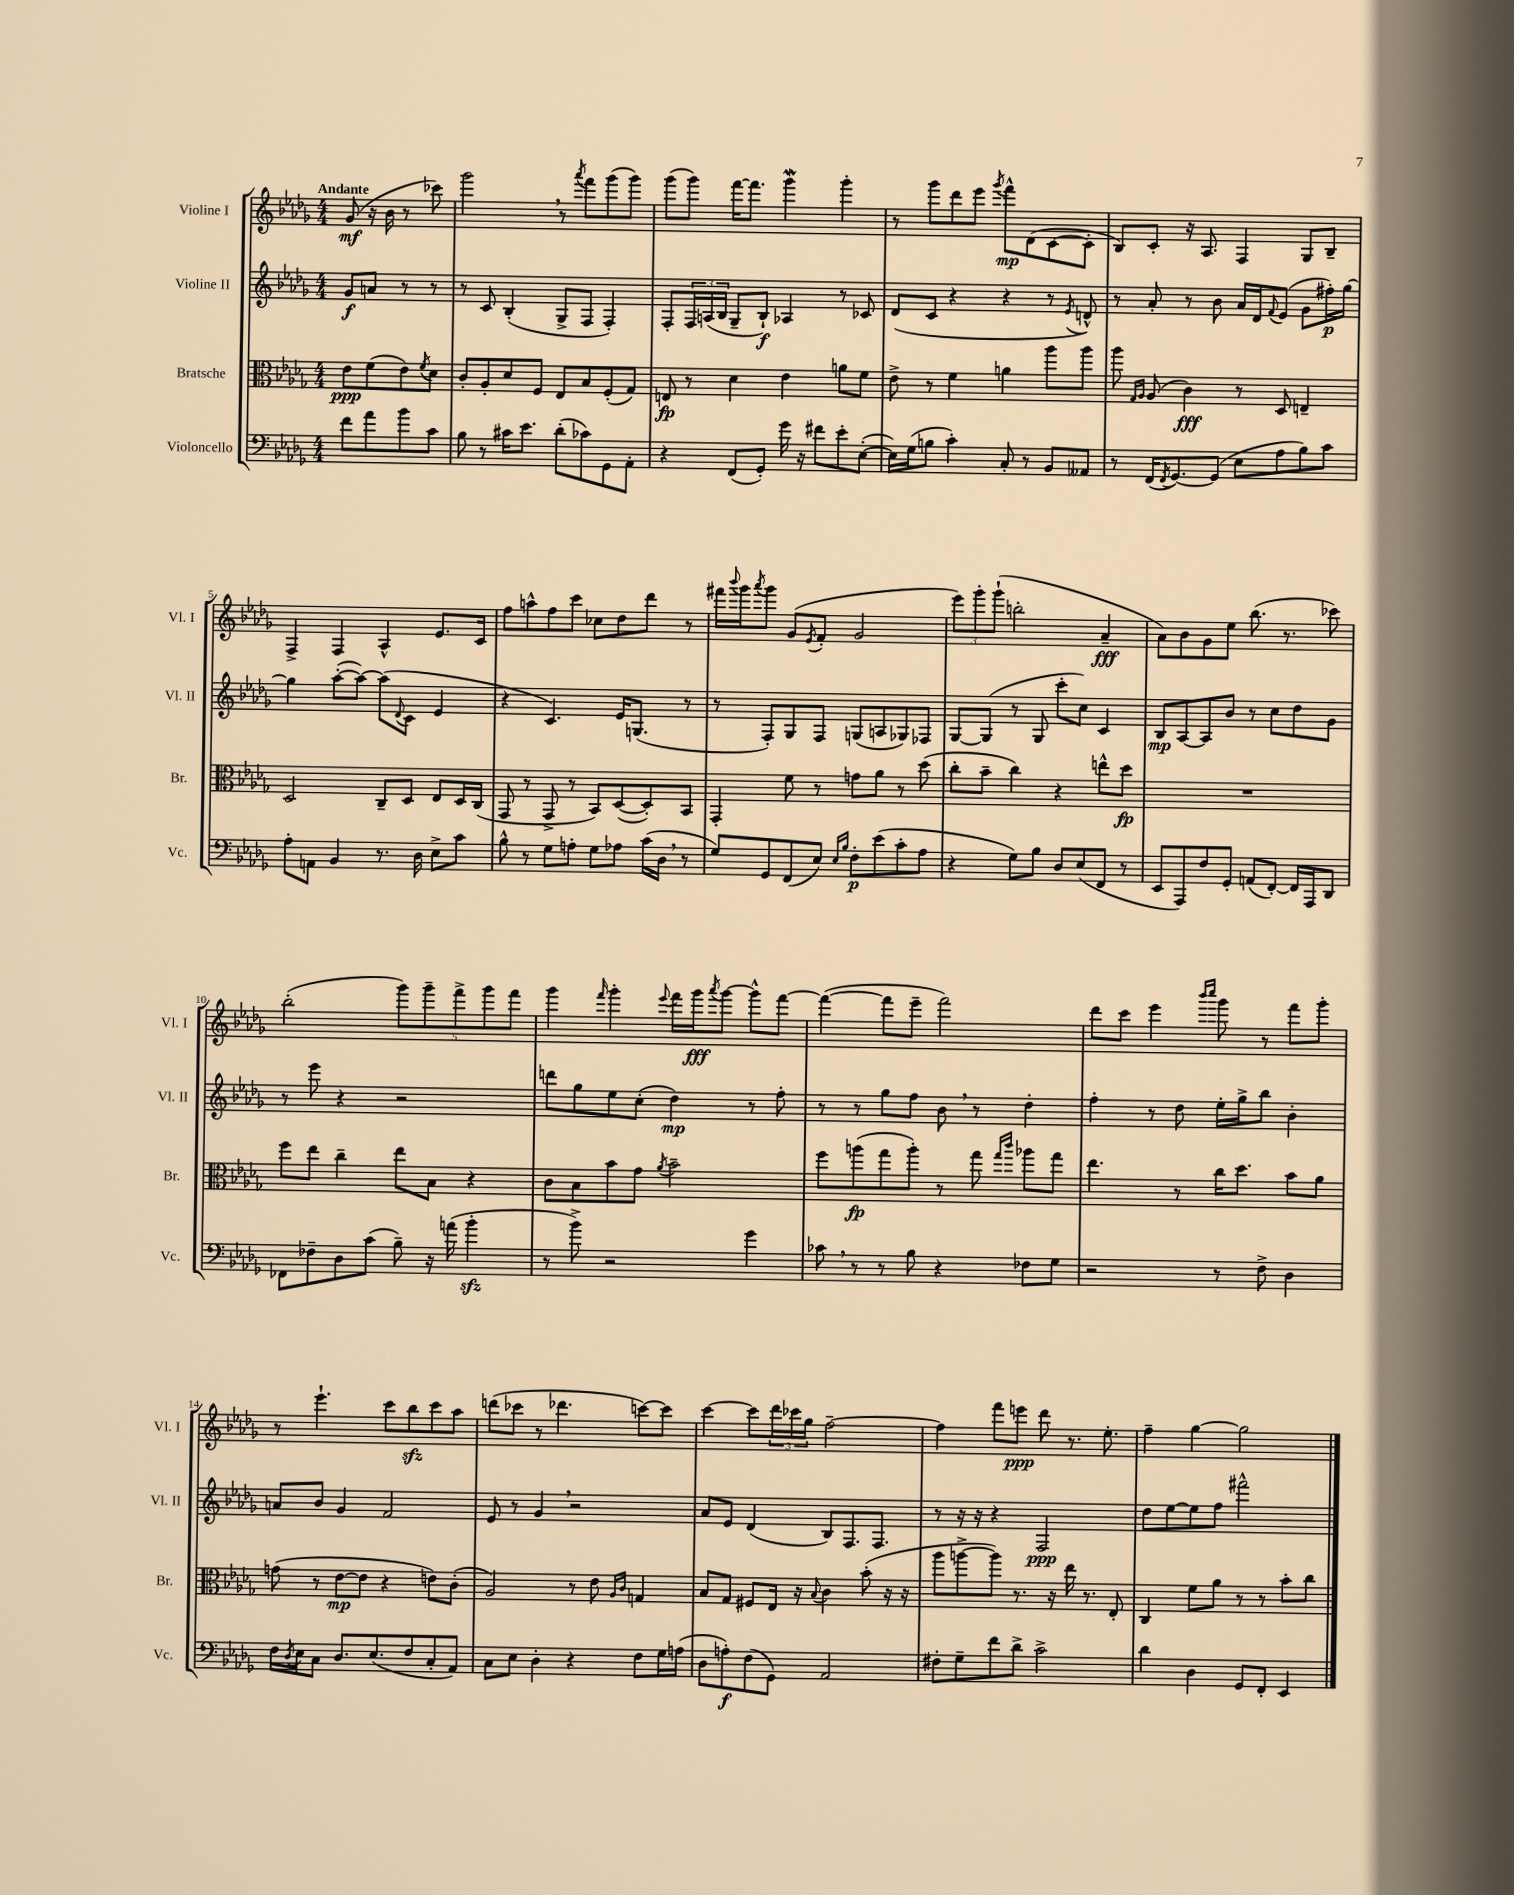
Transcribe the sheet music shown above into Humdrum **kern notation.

**kern	**kern	**kern	**kern
*staff4	*staff3	*staff2	*staff1
*clefF4	*clefC3	*clefG2	*clefG2
*k[b-e-a-d-g-]	*k[b-e-a-d-g-]	*k[b-e-a-d-g-]	*k[b-e-a-d-g-]
*M4/4	*M4/4	*M4/4	*M4/4
8f\L	8e-\L	8g-/L	(8g-/
8a-\	(8f\	8a/J	16r
.	.	.	16b-\
8b-\	8e-\)	8r	8r
.	8qf/	.	.
8c\J	8d-\J	8r	8ccc-\)
=	=	=	=
8B-\	8c'/L	8r	2ggg-\
8r	8A-'/	8c/	.
16c#\LK	8d-/	(4B-'/	.
8.e-\J	.	.	.
.	8F/J	.	.
(8d-'\L	8E-/L	8G-^/L	8r
.	.	.	8qaaa-/
8c-\)	8B-/	8F/J	8fff\L
8GG-\	(8F'/	4F'/)	(8ggg-\
8AA-'\J	8G-/J)	.	8ggg-\J)
=	=	=	=
4r	8E/	8F'/L	(8ggg-\L
.	8r	24F/L	8ggg-\J)
.	.	(24A/	.
.	.	24B-/JJ	.
(8FF/L	4d-\	8G-~/L	[16fff\LK
.	.	.	8.fff\]J
8GG-'/J)	.	8B-`/J)	.
16g-\	4e-\	4A-/	4ggg-\
16r	.	.	.
8f#\L	.	.	.
8e-'\	8a\L	8r	4ggg-'\
([8E-'\J	8f\J	8c-/	.
=	=	=	=
16E-\]LL)	8e-^\	(8d-/L	8r
(16G-\J	.	.	.
8B\J	8r	8c/J	8ggg-\L
4c'\)	4f\	4r	8ddd-\
.	.	.	8eee-\J
.	.	.	8qggg-/
8C'/	4a\	4r	8fff^^\L
8r	.	.	(8d-\
8BB-/L	8aa-\L	8r	[8c\
.	.	8qe-/	.
8AA--/J	8aa-\J	8d^^/)	8c'\]J
=	=	=	=
8r	8aa-\	8r	8B-/L)
.	16qqG-/LL	.	.
.	16qqA-/JJ	.	.
(16FF/LK	(8A-/	8a-'/	8c'/J
8qFF/	.	.	.
[8.GG-/)	.	.	.
.	4c\)	8r	16r
.	.	.	8.A-/
(8GG-/]J	.	8b-\	.
8E-\L	8r	16a-/LL	4F/
.	.	16d-/J	.
.	.	8qqf/	.
8A-\	8D-/	(8e-/J	.
8B-\)	4E~/	8g-\L	8G-/L
8c\J	.	16ff#'\L)	8B-~/J
.	.	[16gg-\JJ	.
=	=	=	=
8A-'\L	2D-/	4gg-\]	4F^/
8AA\J	.	.	.
4BB-/	.	([8aa-'\L	4F/
.	.	8aa-\_J)	.
8.r	8C~/L	(8aa-\]L	4A-^^/
.	.	8qqd-/	.
.	8D-/J	8c\J	.
16D-\	.	.	.
8E-^\L	8E-/L	4e-/	8.e-/L
8c\J	16D-/L	.	.
.	(16C/JJ	.	16c/Jk
=	=	=	=
8B-^^\	8GG-/	4r	8ff\L
8r	8r	.	8aa^^\
8G-\L	8GG-^/	4.c/)	8ff\
8A'\J	8r	.	8ccc\J
8G-\L	8BB-/L)	.	8cc-\L
8A-\J	([8D-/	16e-/LK	8dd-\
.	.	(8.G/J	.
(16c\LL	8D-'/])	.	8ddd-\J
16D-\JJ	.	.	.
8r	8BB-/J	8r	8r
=	=	=	=
8G-/L)	4GG-'/	8r	16fff#\LL
.	.	.	8qqbbb-/
.	.	.	16ggg-\J
.	.	.	8qaaa-/
8GG-/	.	8F'/L)	8ggg-\J
(8FF/	8f\	8G-/	(8g-/L
.	.	.	8qe-/
8E-/J)	8r	8F/J	8f'/J
16qqE-/LL	.	.	.
16qqB-/JJ	.	.	.
8F'\L	8g\L	(8G/L	2g-/
(8e-\	8a-\J	8A/	.
8c'\	8r	8G-/)	.
8A-\J	(8dd-\	8F-/J	.
=	=	=	=
4r	8cc'\L	[8G-/L	12eee-\L)
.	.	.	12ggg-'\
.	8b-~\J	(8G-/]J	.
.	.	.	(12ggg-`\J
8G-\L)	4cc\)	8r	2bb'\
8B-\J	.	8G-/	.
8D-/L	4r	8ccc'\L	.
(8E-/	.	8cc\J)	.
8FF/J	8ee^^\L	4c/	4a-~/
8r	8dd-\J	.	.
=	=	=	=
8EE-/L	1r	8B-/L	8a-\L)
8AAA-/)	.	[8A-/	8b-\
8F/	.	8A-/]	8g-\
8GG-'/J	.	8b-/J	8ee-\J
(8AA/L	.	8r	(8.bb-\
[8FF'/J)	.	8cc\L	.
.	.	.	8.r
16FF/]LL	.	8dd-\	.
16AAA-/J	.	.	.
8DD-/J	.	8g-\J	8ccc-\)
=	=	=	=
8FF-\L	8ff\L	8r	(2bb-'\
8F-~\	8ee-\J	8eee-\	.
8D-\	4cc~\	4r	.
(8c\J	.	.	.
8B-~\)	8ee-\L	2r	10ggg-\L)
.	.	.	10ggg-~\
16r	8B-\J	.	.
(16a\	.	.	.
.	.	.	10fff^\
4b-'\	4r	.	.
.	.	.	10ggg-\
.	.	.	10fff\J
=	=	=	=
8r	8c\L	8ddd\L	4ggg-\
8b-^\)	8B-\	8gg-\	.
.	.	.	16qqfff/
2r	8b-\	8ee-\	4ggg-'\
.	8g-\J	(8cc'\J	.
.	8qa-/	.	8qqeee-/
.	2b-~\	4dd-\)	16fff\LL
.	.	.	16ggg-\J
.	.	.	8qaaa-/
.	.	.	[8ggg-\J
4g-\	.	8r	8ggg-^^\]L
.	.	8ff'\	[8fff\J
=	=	=	=
8c-\	8ff\L	8r	(4fff\_
8r	(8aa\	8r	.
8r	8gg-\	8gg-\L	8fff\]L
8B-\	8aa'\J)	8ff\J	8eee-~\J
4r	8r	8b-\	2fff\)
.	8gg-\	8r	.
.	16qqgg-/LL	.	.
.	16qqccc/JJ	.	.
8F-\L	8aa-\L	4dd-'\	.
8G-\J	8gg-\J	.	.
=	=	=	=
2r	4.ee-\	4ff'\	8ddd-\L
.	.	.	8ccc\J
.	.	8r	4eee-\
.	8r	8dd-\	.
.	.	.	16qqbbb-/LL
.	.	.	16qqcccc/JJ
8r	16cc\LK	16ee-'\LL	8ggg-\
.	8.dd-\J	16gg-^\J	.
8F^\	.	8bb-\J	8r
4D-\	8b-\L	4b-'\	8fff\L
.	8a-\J	.	8ggg-'\J
=	=	=	=
16F\LL	(8g\	8a/L	8r
8qD-/	.	.	.
16E-\J	.	.	.
8C\J	8r	8b-/J	4.eee-`\
8.D-/L	[8e-\L	4g-/	.
.	8e-\]J	.	.
(8.E-/	.	.	.
.	4r	2f/	8ccc\L
8F/	.	.	8bb-\
8C'/	8e\L)	.	8ccc\
8AA-/J)	(8c'\J	.	8aa-\J
=	=	=	=
8C\L	2A-/)	8e-/	(8ddd\L
8E-\J	.	8r	8ccc-\J
4D-'\	.	4g-/	8r
.	.	.	4.ddd-\
4r	8r	2r	.
.	8e-\	.	.
.	16qqA-/LL	.	.
.	16qqc/JJ	.	.
8F\L	4G/	.	[8ccc\L)
16G-\L	.	.	8ccc\]J
(16A\JJ	.	.	.
=	=	=	=
8D-\L	8B-/L	8a-/L	[4ccc\
8A'\)	8G-/J	8e-/J	.
(8F\	8F#/L	(4d-/	8ccc\]L
8GG-\J)	16E-/Jk	.	24ddd-\L
.	.	.	24ccc-\
.	16r	.	.
.	.	.	24gg-\JJ
.	8qqB-/	.	.
2AA-/	4c\	8B-/L)	[2ff~\
.	.	8.F/	.
.	(8b-'\	.	.
.	.	8.F/J	.
.	16r	.	.
.	16r	.	.
=	=	=	=
8F#'\L	8aa-\L	8r	4ff\]
8G-~\	[8aa^\	16r	.
.	.	16r	.
8f\	8aa\]J)	4r	8fff\L
8d-^\J	8.r	.	8eee\J
2c^\	.	2F/	8ddd-\
.	16r	.	.
.	16ee-\	.	8.r
.	8.r	.	.
.	.	.	8.ee-'\
.	8E-'/	.	.
=	=	=	=
4d-\	4C/	8dd-\L	4ff~\
.	.	[8ee-\	.
4D-\	8f\L	8ee-\]	[4gg-\
.	8a-\J	8ff\J	.
8GG-/L	8r	2fff#^^\	2gg-\]
8FF'/J	8r	.	.
4EE-/	8b-'\L	.	.
.	8cc\J	.	.
==	==	==	==
*-	*-	*-	*-
